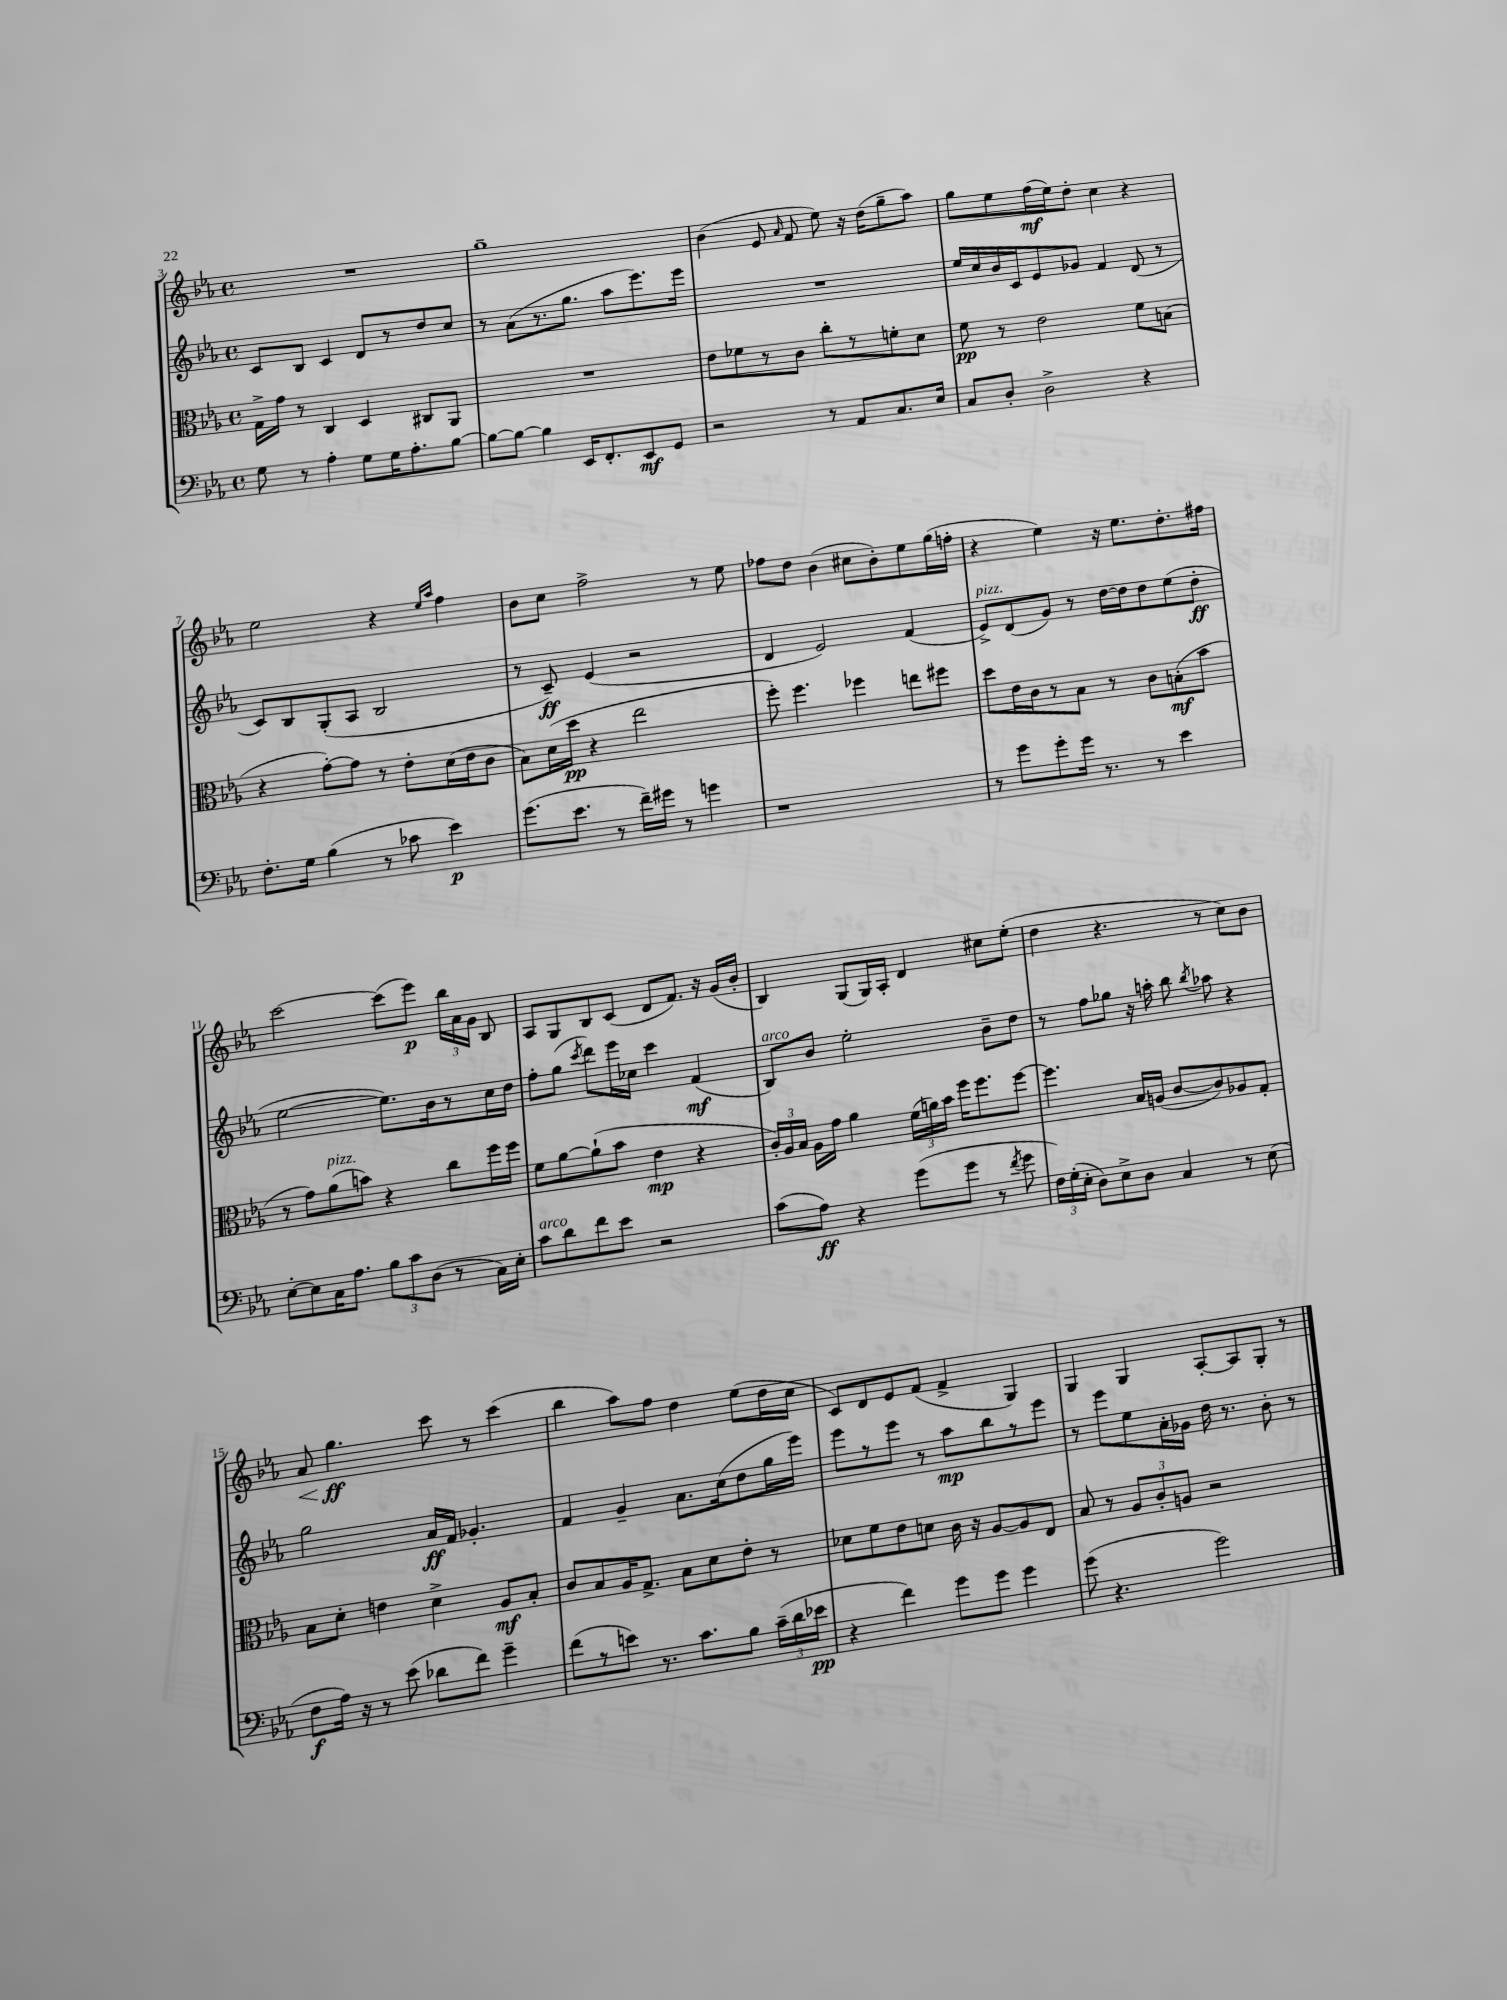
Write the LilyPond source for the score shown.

<<
\new StaffGroup <<
\new Staff = "s0" {
    \clef treble \key ees \major \defaultTimeSignature \time 4/4
    \autoBeamOff R1 |
    g''1-- |
    bes'4( ees'8 \grace { aes'16 } f'8 ees''8) r16 d''16[( g''8-- aes''8]) |
    g''8[ ees''8 f''16\mf( ees''16) d''8]-. c''4 r4 |
    ees''2 r4 \grace { ees''16[ aes''16] } f''4 |
    bes'8[ c''8] f''2-> r8 ees''8 |
    fes''8[ d''8] bes'4( cis''8[ bes'8-.) ees''8 g''16( f''16]-. |
    r4 ees''4) r16 ees''8.[ d''8.-. fis''16] |
    c'''2~ c'''8[( ees'''8]\p) \tuplet 3/2 { bes''16[ aes'16 g'16] } bes8 |
    aes8[ g8 bes8 c'8]( d'8[ f'8.]) r16 g'16[( bes'16]-. |
    bes4) g8[( g16) aes16]-. d'4 cis''8[ ees''8]-.( |
    d''4 r4. r8 c''8[) bes'8] |
    aes'8\< g''4.\ff\! c'''8 r8 c'''4( |
    bes''4 aes''8[) f''8] d''4 ees''8[( d''16 c''16] |
    c'8[) d'8 ees'8 f'8]( f'4-> g4) |
    g4 g4 aes8[~-. aes8 g8]-. r8 \bar "|." |
}
\new Staff = "s1" {
    \clef treble \key ees \major \defaultTimeSignature \time 4/4
    \autoBeamOff c'8[ bes8] c'4 d'8[ r8 d''8 c''8] |
    r8 aes'8[( r8. g''8.] aes''8[ ees'''8.) ees'''16] |
    R1 |
    ees''16[ c''16 bes'16 c'16 ees'8 ges'8] f'4 d'8( r8 |
    c'8[) bes8 g8-.( aes8] bes2 |
    r8 c'8--\ff) ees'4( r2 |
    d'4 ees'2) f'4( |
    ees'8[->^\markup { \italic "pizz." }) d'8( g'8]) r8 d''16[~ d''16 d''8 ees''8( d''8]-.\ff |
    ees''2~ ees''8.[) bes'16 r8 c''16 d''16] |
    f''8[-. g''8]( \acciaccatura { c'''8 } d'''8[) ees'''16 ces''16] c'''4 f'4\mf( |
    bes8[^\markup { \italic "arco" }) bes'8] ees''2-. bes'8[-- d''8] |
    r8 f''8[ ges''8] r16 a''16-. bes''8 \acciaccatura { bes''8 } aes''8 r4 |
    g''2 aes'16[\ff f'16] ges'4.-. |
    f'4 g'4-- aes'8.[ c''16( d''8 g''16 ees'''16]) |
    ees'''8[ r8 ees'''8] r8 aes''8[\mp bes''8 r8 ees'''8] |
    r8 ees'''8[ ees''8 aes'16-. ges'16] d''16 r8. bes'8-. r8 \bar "|." |
}
\new Staff = "s2" {
    \clef alto \key ees \major \defaultTimeSignature \time 4/4
    \autoBeamOff g16[-> g'16] r8 c4 d4 cis8[ aes,8] |
    R1 |
    ees'8[ fes'8 r8 c'8] c''8[-. r8 f'8-. d'8] |
    f'8\pp r8 ees'2 f'8[ b8]( |
    r4 g'8[~-.) g'8] r8 ees'8[-. d'16( ees'16 c'8] |
    bes8[) d'16( d''16]\pp r4 ees''2 |
    f''8-.) f''4. fes''4 e''8[ fis''8] |
    d''8[ ees'16 c'16 r8 bes8] r8 c'8[ b8-.\mf( bes'8] |
    r8 g'8[) aes'8^\markup { \italic "pizz." }( b'8]) r4 c''8[ f''16 f''16] |
    f'8[ aes'8~ aes'8-!( bes'8] ees'4\mp r4 |
    \tuplet 3/2 { c'16[-.) aes16 bes16] } aes16[ g'16] aes'4 \tuplet 3/2 { f'16[( a'16) bes'16] } f''16[ f''8. f''8]~ |
    f''4. bes16[ a16]( c'8[~ c'8) aes8 g8]-. |
    bes8[ d'8]-. e'4 d'4-> aes8[\mf bes8]-. |
    c'8[ bes8 aes16 g8.]-> bes8[ d'8 ees'8]-. r8 |
    des'8[ f'8 ees'8 d'8] c'16 r16 aes8[~ aes8 ees8] |
    bes8 r8 \tuplet 3/2 { aes8[ c'8-. a8] } r2 \bar "|." |
}
\new Staff = "s3" {
    \clef bass \key ees \major \defaultTimeSignature \time 4/4
    \autoBeamOff g8 r8 aes4-. g8[ g16 aes8.-. bes8]~ |
    bes8[~ bes8]~ bes4 ees,16[ f,8.-. ees,8\mf g,8] |
    r2 r8 aes,8[ c8. ees16] |
    c8[ d8]-. d2-> r4 |
    f8.[-. g16] bes4( r8 ces'8 ees'4\p) |
    g'8.[( ees'8.] r8 f'16[--) gis'16] r8 g'4 |
    r1 |
    r8 g'8[ g'8-. g'16] r8. r8 ees'4 |
    ees8[~-. ees8 c16 aes8.] \tuplet 3/2 { bes8[ c'8 d8]( } r8 c16[) ees16]-. |
    c'8[^\markup { \italic "arco" } d'8 f'8 ees'8] r2 |
    c'8[( aes8]\ff) r4 g'8[( g'8] r8 \acciaccatura { f'8 } g'8 |
    \tuplet 3/2 { f16[) g16-.( ees16]-. } d8[) ees8-> d8] c4 r8 ees8( |
    f8[\f aes16]) r16 r8 ees'8( des'8[ f'8]) g'4-- |
    f'8[( r8 e'8]) r8. c'8.[ bes8] \tuplet 3/2 { c'16[--( d'16 ees'16]\pp } |
    r4 f'4) g'8[ g'8] g'4 |
    g'8( r4. g'2) \bar "|." |
}
>>
>>
\layout { \context { \Score currentBarNumber = #3 } }
